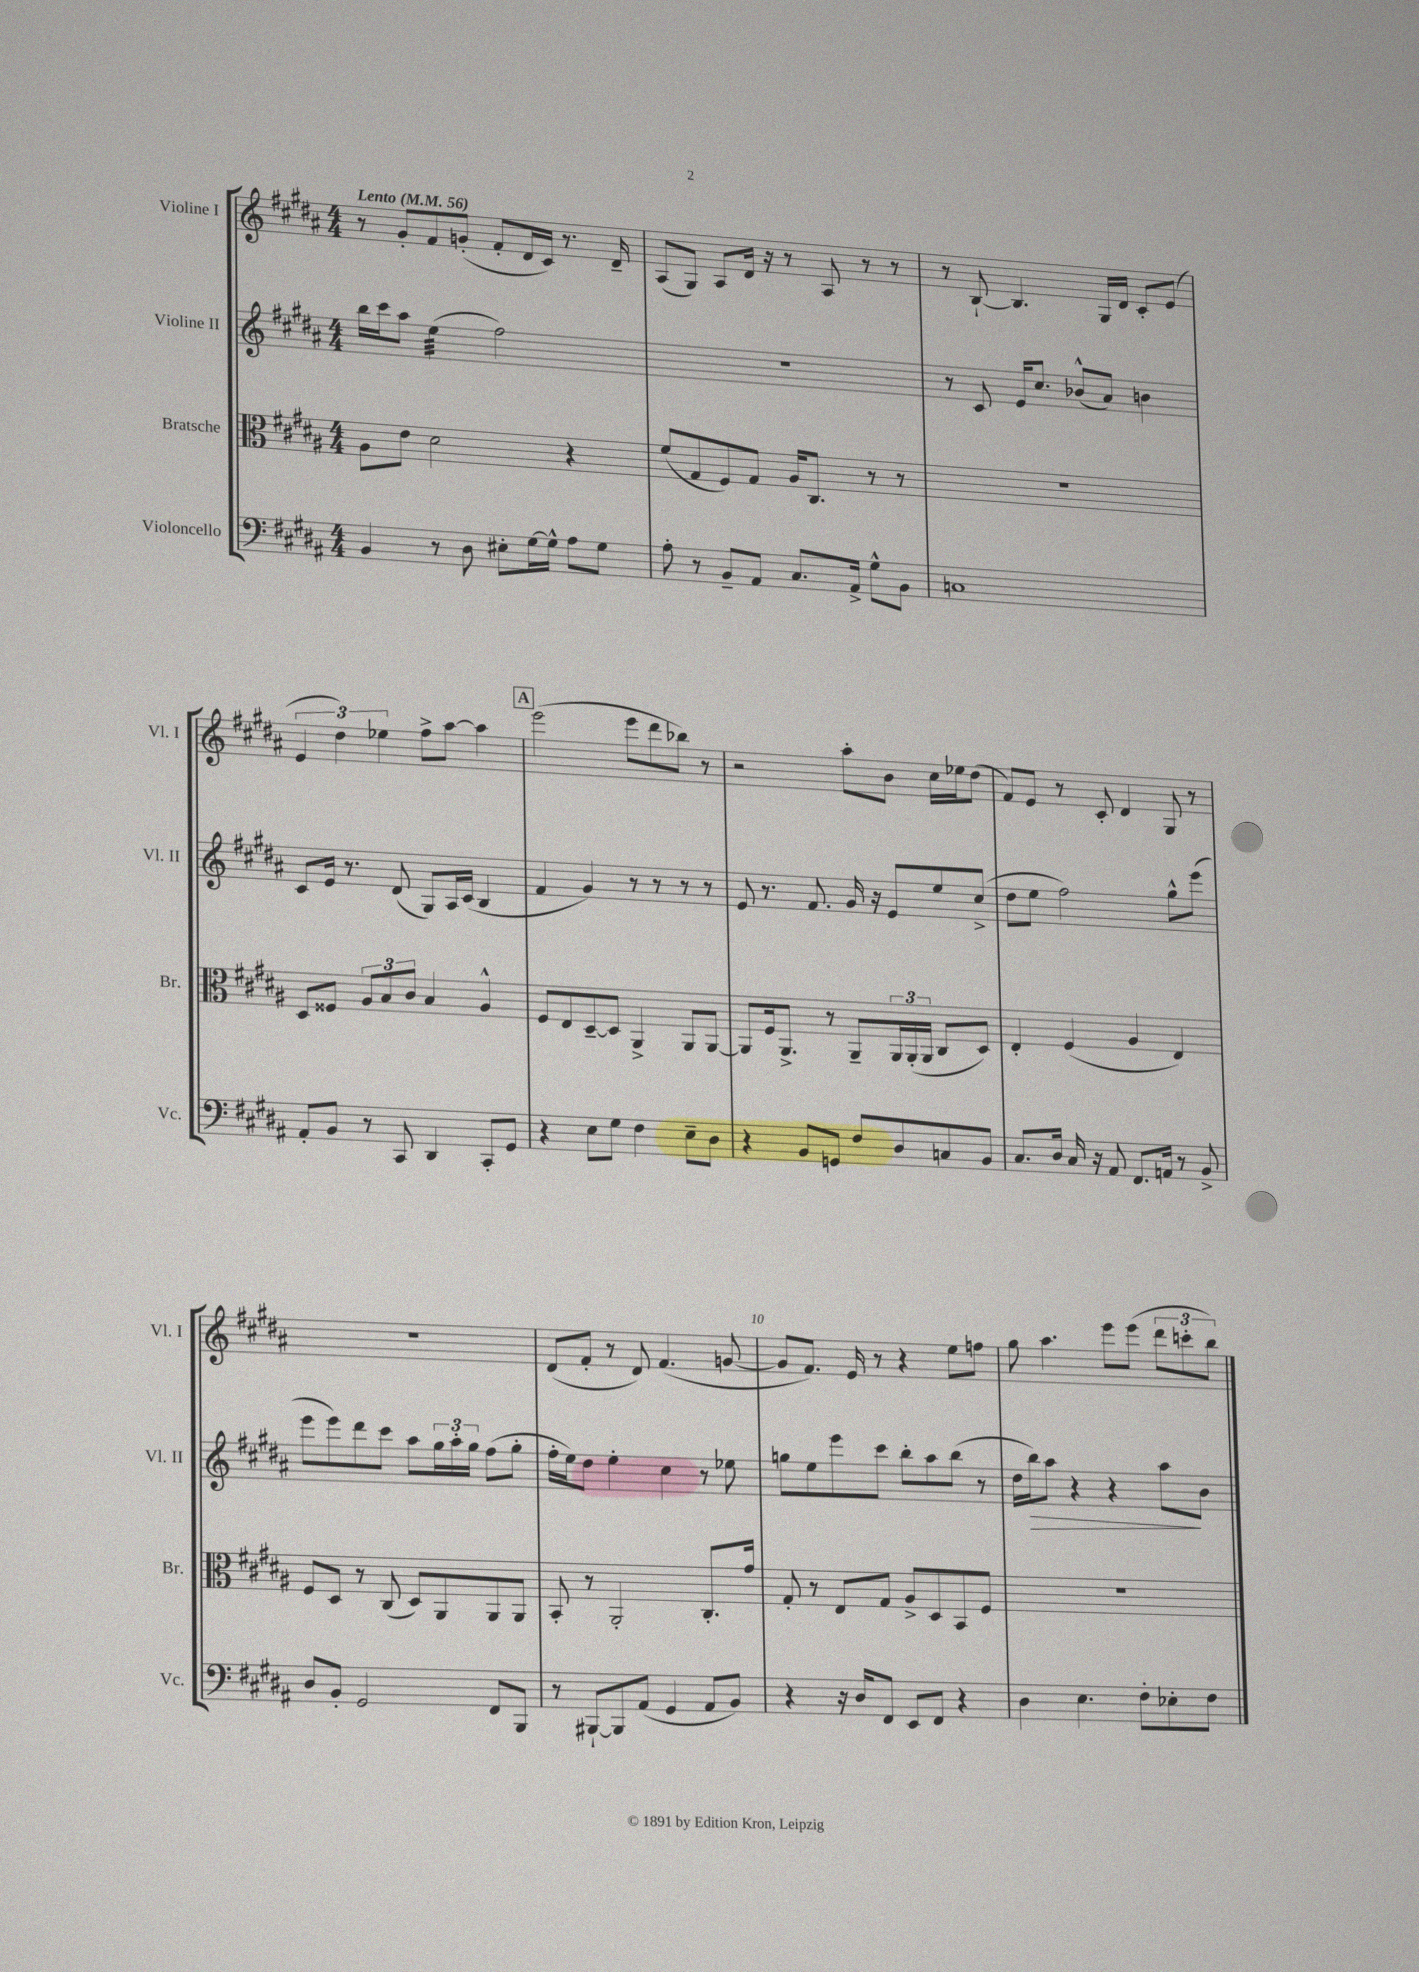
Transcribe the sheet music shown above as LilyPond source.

<<
\new StaffGroup <<
\new Staff = "s0" \with { instrumentName = "Violine I" shortInstrumentName = "Vl. I" } {
    \clef treble \key b \major \numericTimeSignature \time 4/4 \tempo "Lento" 4 = 56
    r8 gis'8-. fis'8 g'8-.( fis'8-. dis'16 cis'16) r8. dis'16-- |
    ais8( gis8) ais8 dis'16 r16 r8 ais8 r8 r8 |
    r8 b8~-! b4. gis16 dis'16 cis'8-. e'8( |
    \tuplet 3/2 { e'4 dis''4) ees''4 } fis''8-> ais''8~ ais''4 |
    \mark \markup { \box "A" } e'''2( e'''8 dis'''8 bes''8) r8 |
    r2 ais''8-. b'8 cis''16 ees''16 dis''8( |
    fis'8) e'8 r8 cis'8-. dis'4 gis8 r8 |
    R1 |
    dis'8( fis'8-. r8 dis'8) fis'4.( g'8~ |
    g'8 fis'8.) e'16 r8 r4 e''8 f''8 |
    gis''8 ais''4. e'''8 e'''8( \tuplet 3/2 { dis'''8 c'''8-. b''8) } \bar "|." |
}
\new Staff = "s1" \with { instrumentName = "Violine II" shortInstrumentName = "Vl. II" } {
    \clef treble \key b \major \numericTimeSignature \time 4/4
    b''16 cis'''16 ais''8 e''4:32( fis''2) |
    R1 |
    r8 cis'8 e'16 cis''8. bes'8-^( ais'8) b'4 |
    cis'8 e'16 r8. dis'8( gis8) ais16 cis'16( b4 |
    \mark \markup { \box "A" } fis'4 gis'4) r8 r8 r8 r8 |
    e'8 r8. fis'8. gis'16 r16 e'8 e''8 cis''8->( |
    dis''8 e''8 fis''2) gis''8-^ e'''8( |
    e'''8 e'''8) dis'''8 cis'''8 ais''8 \tuplet 3/2 { gis''16 ais''16-. gis''16 } fis''8( gis''8-. |
    fis''16-. e''16) dis''8 e''4-. cis''4 r8 ees''8 |
    g''8 e''8 e'''8 cis'''8 b''8-. ais''8 b''8( r8 |
    dis''16 b''16\>) ais''8 r4 r4 ais''8\! b'8 \bar "|." |
}
\new Staff = "s2" \with { instrumentName = "Bratsche" shortInstrumentName = "Br." } {
    \clef alto \key b \major \numericTimeSignature \time 4/4
    ais8 e'8 dis'2 r4 |
    fis'8( gis8 fis8) gis8 ais16 cis8. r8 r8 |
    R1 |
    dis8 fisis8 \tuplet 3/2 { ais8 b8 cis'8 } b4 ais4-^ |
    \mark \markup { \box "A" } fis8 e8 dis8~-- dis8 ais,4-> ais,8 ais,8~ |
    ais,8 fis16 ais,8.-> r8 ais,8-- \tuplet 3/2 { ais,16 ais,16-.( ais,16 } cis8 dis8) |
    e4-. fis4( ais4 e4) |
    fis8 dis8 r8 cis8( dis8) ais,8 ais,8 ais,8 |
    b,8-. r8 ais,2-. cis8.-. gis'16 |
    gis8-. r8 e8 gis8 ais8-> dis8 b,8 fis8 |
    R1 \bar "|." |
}
\new Staff = "s3" \with { instrumentName = "Violoncello" shortInstrumentName = "Vc." } {
    \clef bass \key b \major \numericTimeSignature \time 4/4
    b,4 r8 dis8 eis8-. gis16~ gis16-^ ais8 gis8 |
    ais8-. r8 b,8-- ais,8 cis8. ais,16-> gis8-^ b,8 |
    c1 |
    ais,8-. b,8 r8 cis,8 dis,4 cis,8-. gis,8 |
    \mark \markup { \box "A" } r4 e8 gis8 fis4 e8-- dis8 |
    r4 b,8 g,8 fis8 dis8 c8 b,8 |
    cis8. dis16 cis16 r16 ais,8 fis,8. a,16 r8 b,8-> |
    dis8 b,8-. gis,2 fis,8 b,,8 |
    r8 bis,,8~-! bis,,8 ais,8( gis,4 ais,8 b,8) |
    r4 r16 dis16 fis,8 e,8 fis,8 r4 |
    dis4 e4. fis8-. ees8-. fis8 \bar "|." |
}
>>
>>
\layout { \context { \Score \override BarNumber.break-visibility = ##(#f #t #t) barNumberVisibility = #(every-nth-bar-number-visible 5) } }
